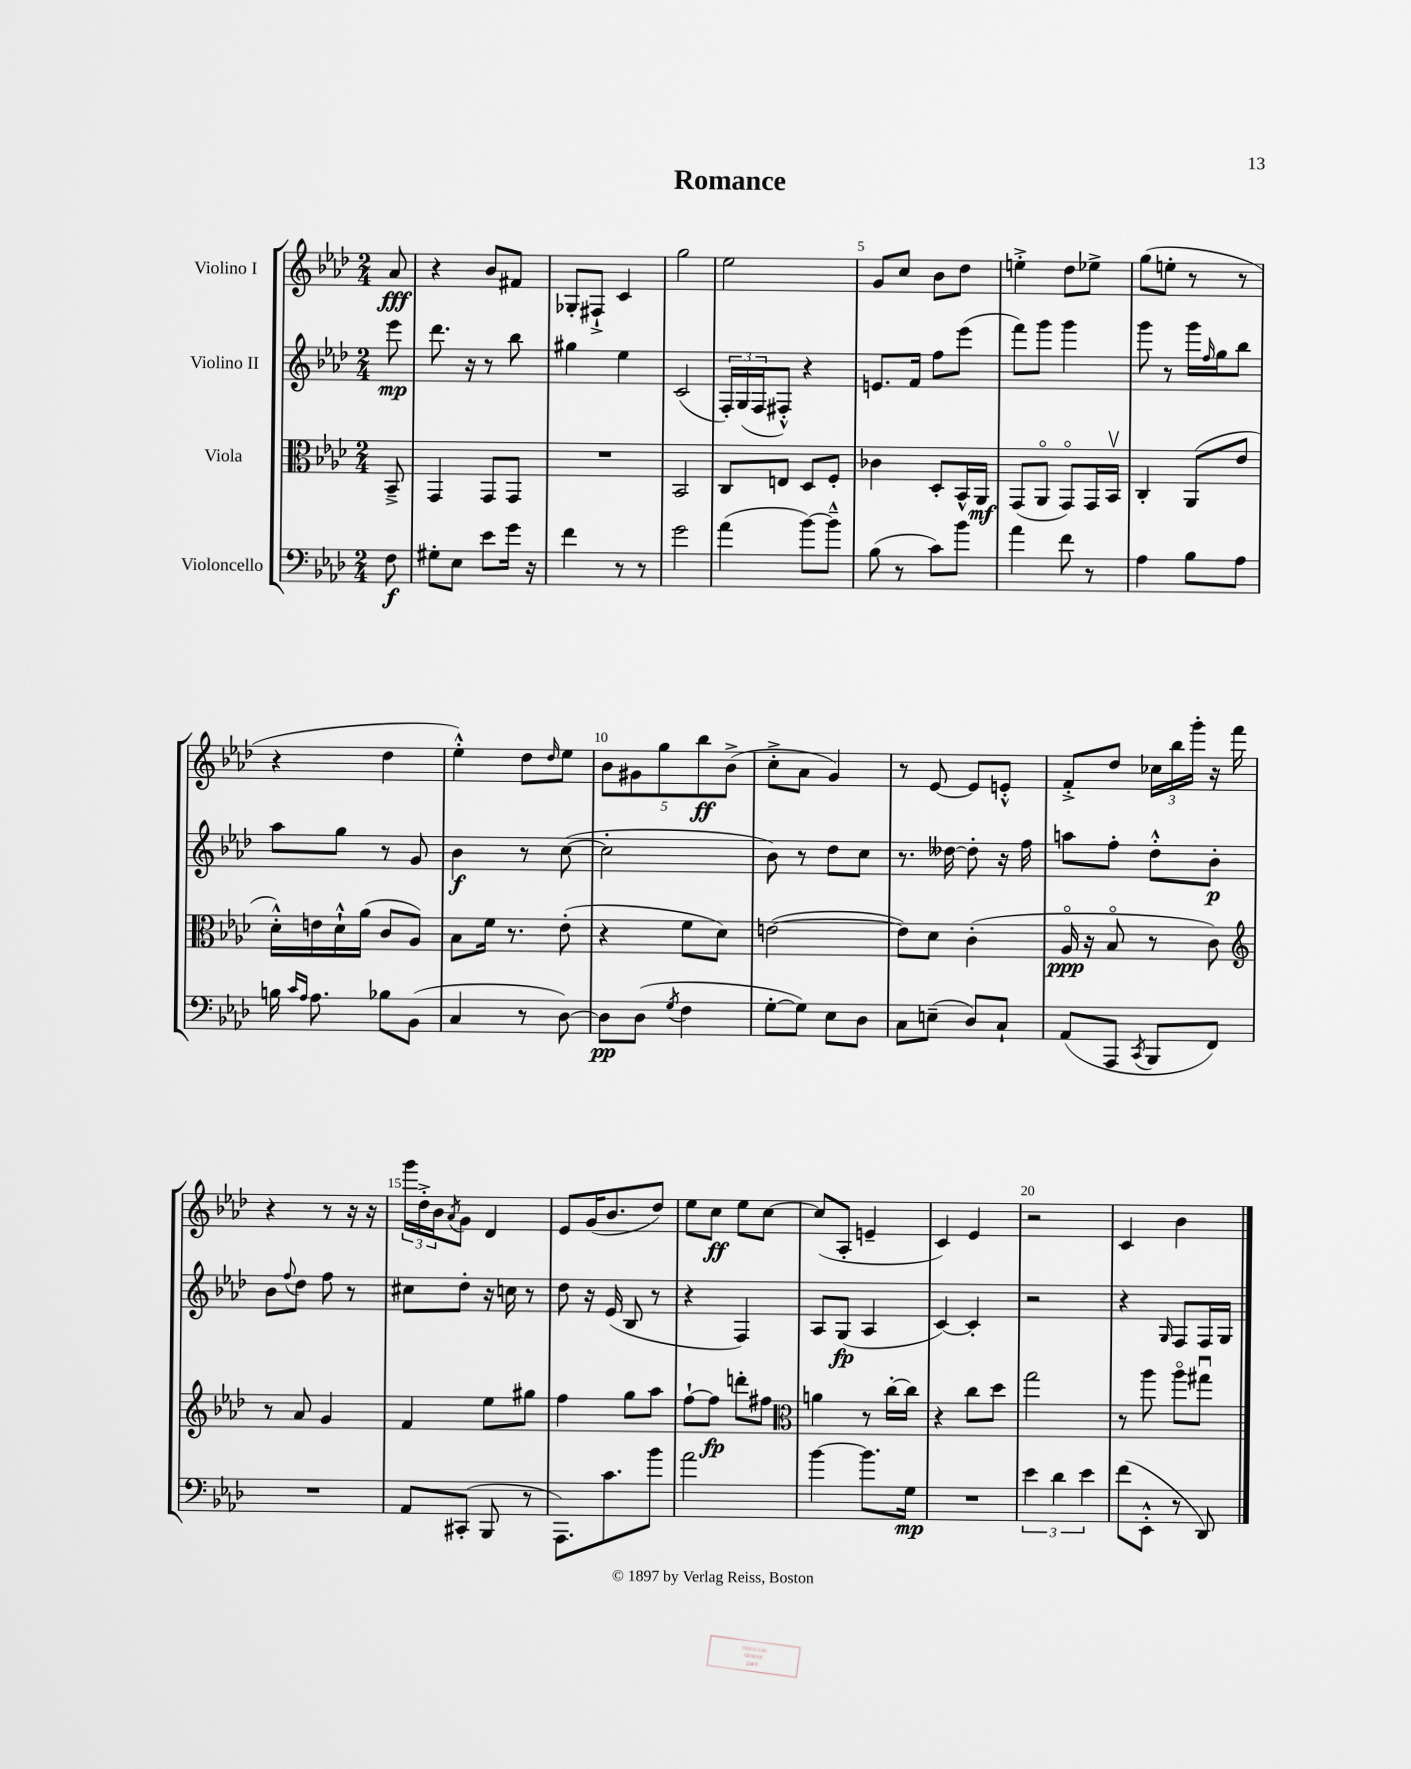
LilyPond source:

\header { title = "Romance" }
<<
\new StaffGroup <<
\new Staff = "s0" \with { instrumentName = "Violino I" } {
    \clef treble \key aes \major \numericTimeSignature \time 2/4 \partial 8
    aes'8\fff |
    r4 bes'8 fis'8 |
    ges8-. fis8-!-> c'4 |
    g''2 |
    ees''2 |
    g'8 c''8 bes'8 des''8 |
    e''4-.-> des''8 ees''8-> |
    g''8( e''8-. r8 r8 |
    r4 des''4 |
    ees''4-.-^) des''8 \grace { des''16 } ees''8 |
    \tuplet 5/4 { bes'8 gis'8 g''8 bes''8\ff bes'8->( } |
    c''8-.-> aes'8 g'4) |
    r8 ees'8~ ees'8 e'8-.-^ |
    f'8-.-> des''8 \tuplet 3/2 { ces''16 bes''16 g'''16-. } r16 f'''16 |
    r4 r8 r16 r16 |
    \tuplet 3/2 { g'''16 des''16-.-> bes'16 } \acciaccatura { aes'8 } g'8 des'4 |
    ees'8 g'16( bes'8. des''8) |
    ees''8 c''8\ff ees''8 c''8~ |
    c''8( aes8-. e'4-- |
    c'4) ees'4 |
    r2 |
    c'4 bes'4 \bar "|." |
}
\new Staff = "s1" \with { instrumentName = "Violino II" } {
    \clef treble \key aes \major \numericTimeSignature \time 2/4 \partial 8
    ees'''8\mp |
    des'''8. r16 r8 bes''8 |
    gis''4 ees''4 |
    c'2( |
    \tuplet 3/2 { f16-.) g16( f16 } fis8-.-^) r4 |
    e'8. f'16 f''8 ees'''8( |
    f'''8) g'''8 g'''4 |
    g'''8 r8 g'''16 \grace { f''16 } g''16 bes''8 |
    aes''8 g''8 r8 g'8 |
    bes'4\f r8 c''8~( |
    c''2-. |
    bes'8) r8 des''8 c''8 |
    r8. deses''16~ deses''8-. r16 f''16 |
    a''8 f''8-. des''8-.-^ bes'8-.\p |
    bes'8 \appoggiatura { f''8 } des''8 f''8 r8 |
    cis''8 des''8-. r16 c''16 r8 |
    des''8 r16 ees'16( bes8 r8 |
    r4 f4) |
    aes8 g8\fp( aes4 |
    c'4~) c'4-. |
    r2 |
    r4 \grace { g16 } f8 f16 g16 \bar "|." |
}
\new Staff = "s2" \with { instrumentName = "Viola" } {
    \clef alto \key aes \major \numericTimeSignature \time 2/4 \partial 8
    bes,8---> |
    g,4 g,8 g,8 |
    R2 |
    bes,2 |
    c8 e8 des8 f8-. |
    ces'4 des8-. bes,16-^ aes,16\mf |
    g,8( aes,8\flageolet g,8\flageolet) g,16 bes,16\upbow |
    c4-. aes,8( ees'8 |
    des'16-.-^) e'16 des'16-!-^ aes'16( c'8 aes8) |
    bes8 f'16 r8. ees'8-.( |
    r4 f'8 des'8) |
    e'2~( |
    e'8) des'8 c'4-.( |
    aes16\flageolet\ppp r16 bes8\flageolet r8 c'8) |
    \clef treble r8 aes'8 g'4 |
    f'4 ees''8 gis''8 |
    f''4 g''8 aes''8 |
    f''8~-! f''8\fp d'''8-. fis''8 |
    \clef alto a'4 r8 c''16~-. c''16 |
    r4 c''8 des''8 |
    g''2 |
    r8 aes''8 aes''8\flageolet gis''8\downbow \bar "|." |
}
\new Staff = "s3" \with { instrumentName = "Violoncello" } {
    \clef bass \key aes \major \numericTimeSignature \time 2/4 \partial 8
    f8\f |
    gis8-. ees8 ees'8 g'16 r16 |
    f'4 r8 r8 |
    g'2 |
    aes'4( bes'8~) bes'8---^ |
    bes8( r8 c'8) bes'8 |
    aes'4 f'8 r8 |
    aes4 bes8 aes8 |
    b16 \grace { c'16 aes16 } aes8. bes8 bes,8( |
    c4 r8 des8~) |
    des8\pp des8( \acciaccatura { g8 } f4 |
    g8~-. g8) ees8 des8 |
    c8 e8--( des8) c8-! |
    aes,8( aes,,8 \acciaccatura { c,8 } bes,,8 f,8) |
    R2 |
    aes,8 cis,8-.( bes,,8 r8 |
    aes,,8.) c'8. bes'8 |
    aes'2 |
    bes'4~ bes'8. g16\mp |
    R2 |
    \tuplet 3/2 { ees'4 des'4 ees'4 } |
    f'8( ees,8-.-^ r8 des,8) \bar "|." |
}
>>
>>
\layout { \context { \Score \override BarNumber.break-visibility = ##(#f #t #t) barNumberVisibility = #(every-nth-bar-number-visible 5) } }
